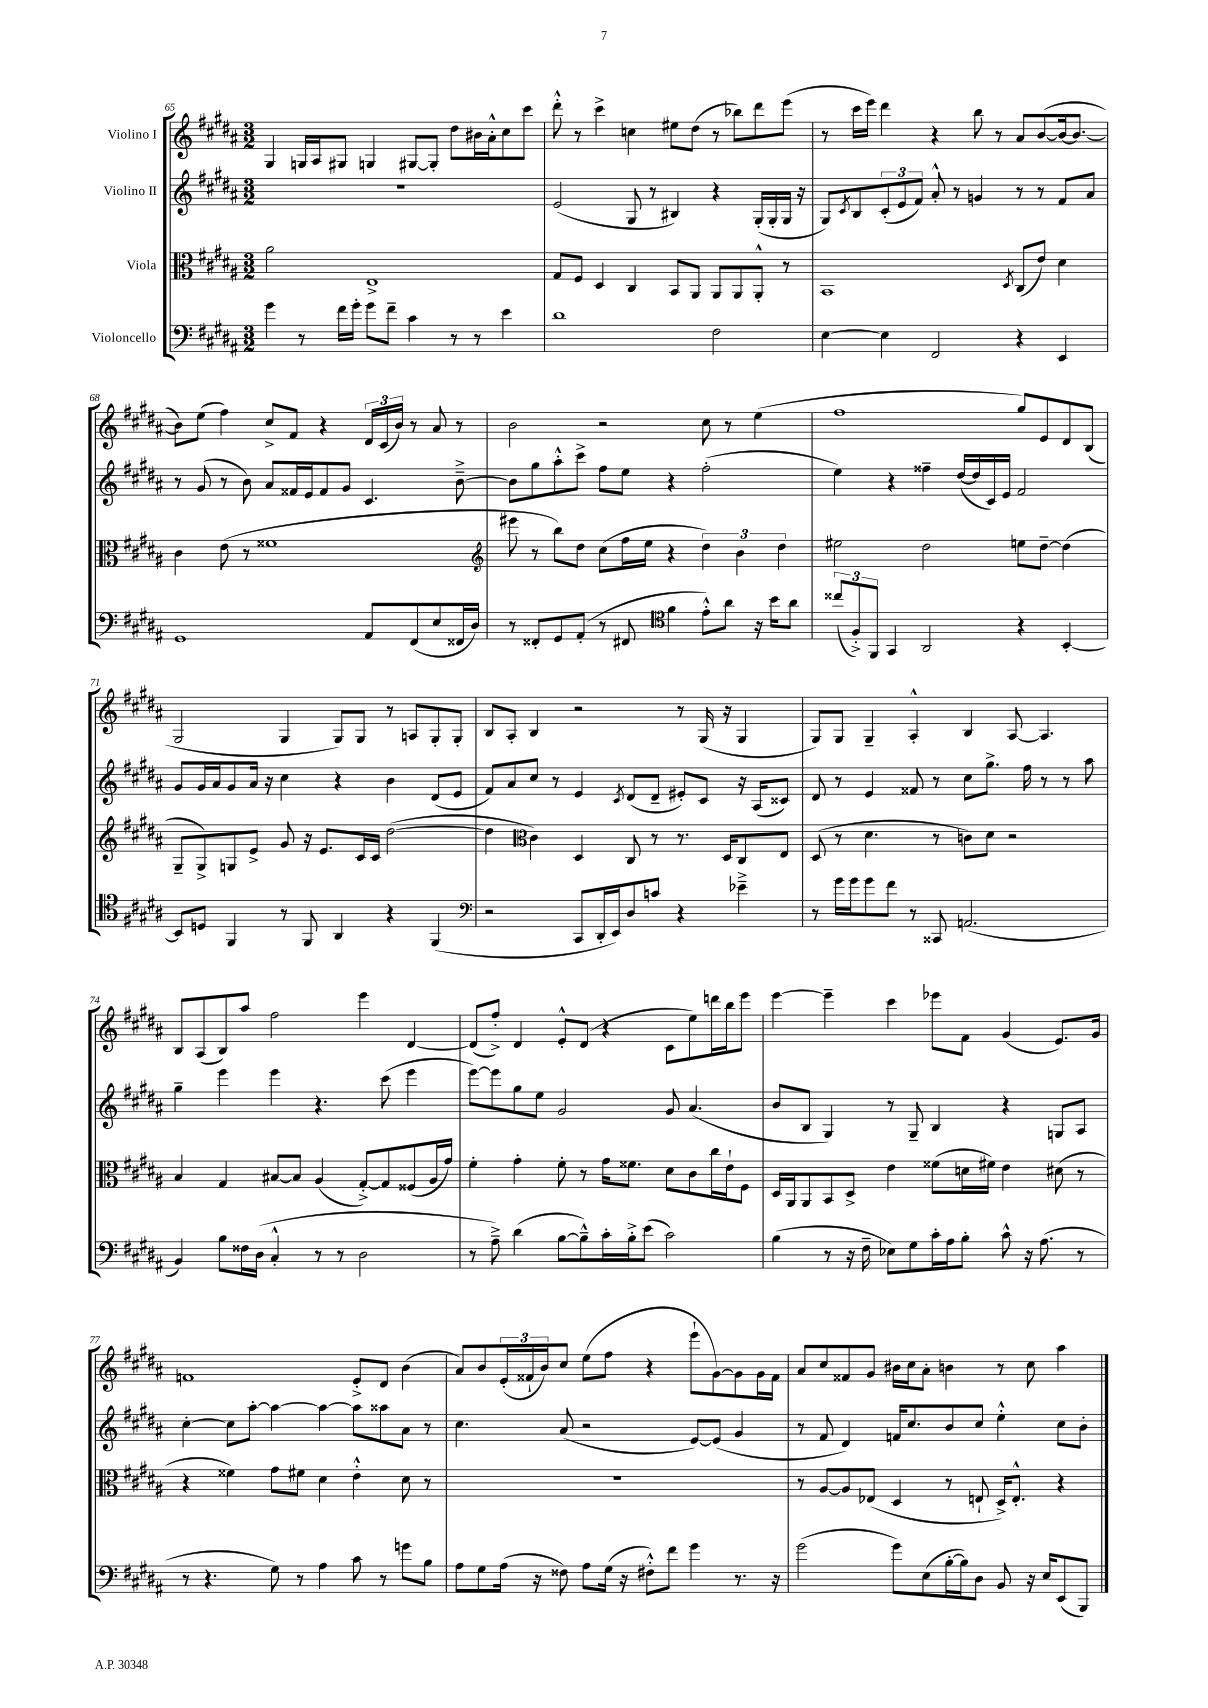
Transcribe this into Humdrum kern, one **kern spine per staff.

**kern	**kern	**kern	**kern
*staff4	*staff3	*staff2	*staff1
*clefF4	*clefC3	*clefG2	*clefG2
*k[f#c#g#d#a#]	*k[f#c#g#d#a#]	*k[f#c#g#d#a#]	*k[f#c#g#d#a#]
*M3/2	*M3/2	*M3/2	*M3/2
4g#	2a#	1.r	4G#
8r	.	.	16G
.	.	.	16A#
16f#	.	.	8G#
16g#'	.	.	.
8g#	1E^	.	4G
8f#~	.	.	.
4c#	.	.	[8G#
.	.	.	8G#']
8r	.	.	8dd#
8r	.	.	16b#
.	.	.	16a#'^^
4e	.	.	8cc#
.	.	.	8ccc#
=	=	=	=
1d#	8G#	(2e	8ddd#'^^
.	8F#	.	8r
.	4D#	.	4ccc#^
.	4C#	8G#	4cc
.	.	8r	.
.	8BB	4B#)	8ee#
.	8AA#	.	(8dd#
2F#	8AA#	4r	8r
.	8AA#	.	8bb-)
.	8AA#'^^	(16G#'	8ddd#
.	.	16G#'	.
.	8r	16G#	(8eee
.	.	16r	.
=	=	=	=
[4E	1BB	8G#)	8r
.	.	8qc#	.
.	.	8B	16ccc#
.	.	.	16eee)
4E]	.	(12c#'	4ddd#
.	.	12e	.
.	.	12f#)	.
2FF#	.	8a#'^^	4r
.	.	8r	.
.	.	4g	8bb
.	.	.	8r
.	8qD#	.	.
4r	(8C#	8r	8a#
.	8e)	8r	([8b
4EE	4d#	8f#	16b_
.	.	.	8.b_
.	.	8a#	.
=	=	=	=
1GG#	4c#	8r	8b])
.	.	(8g#	(8ee
.	(8e	8r	4ff#)
.	8r	8b)	.
.	1f##	8a#	8cc#^
.	.	16f##	8f#
.	.	16e	.
.	.	8f##	4r
.	.	8g#	.
8AA#	.	4.c#	24d#
.	.	.	(24c#
.	.	.	24b)
(8FF#	.	.	8r
8E	.	.	8a#
16FF##	.	[8b~^	8r
16D#)	.	.	.
=	=	=	=
*	*clefG2	*	*
8r	8eee#	8b]	2b
8FF##'	8r	8gg#	.
8GG#	8bb)	8aa#'^^	.
(8AA#'	8dd#	8ccc#^	.
8r	(8cc#	8ff#	2r
8FF#	16ff#	8ee	.
.	16ee	.	.
*clefC4	*	*	*
4f#	4r	4r	.
8e'^^)	6dd#)	(2ff#'	8cc#
8a#	.	.	8r
.	6b	.	.
16r	.	.	(4ee
16b	.	.	.
.	6dd#	.	.
8a#	.	.	.
=	=	=	=
(12cc##	2ee#	4ee)	1ff#
12F#'^)	.	.	.
12FF#	.	.	.
4GG#	.	4r	.
2AA#	2dd#	4ff##~	.
.	.	([16dd#	.
.	.	16dd#]	.
.	.	16c#)	.
.	.	16e	.
4r	8ee	2f#	8gg#)
.	[8dd#~	.	8e
[4BB'	(4dd#]	.	8d#
.	.	.	(8B
=	=	=	=
8BB]	8G#~	8g#	2G#
8D	8G#^)	16g#	.
.	.	16a#	.
4FF#	8G	8g#	.
.	8e^	16a#	.
.	.	16r	.
8r	8g#	4cc#	4G#
8FF#	16r	.	.
.	8.e	.	.
4AA#	.	4r	8G#)
.	16c#	.	8G#
.	16c#	.	.
4r	([2dd#	4b	8r
.	.	.	8A
(4FF#	.	(8d#	8G#'
.	.	8e	8G#'
=	=	=	=
*clefF4	*	*	*
2r	4dd#]	8f#)	8B
.	.	8a#	8A#'
*	*clefC3	*	*
.	4c#)	8cc#	4B
.	.	8r	.
8CC#	4D#	4e	2r
16DD#'	.	.	.
16EE)	.	.	.
.	.	8qc#	.
8D#	8C#	(8d#	.
8c	8r	8d#~	.
4r	8.r	8e#')	8r
.	.	8c#	(16G#
.	16D#	.	16r
4e-~^	8C#	16r	4G#
.	.	(16A#	.
.	8E	8c##)	.
=	=	=	=
8r	(8D#	8d#	8G#)
16g#	8r	8r	8G#
16g#	.	.	.
8g#	4.d#	4e	4G#~
8f#	.	.	.
8r	.	8f##	4A#'^^
8CC##	8r	8r	.
(2.AA	8c)	8cc#	4B
.	8d#	8.gg#^	.
.	2r	.	[8A#
.	.	16ff#	.
.	.	8r	4.A#]
.	.	8r	.
.	.	8aa#	.
=	=	=	=
4BB)	4B	4gg#~	8B
.	.	.	(8A#
8B	4G#	4eee	8B)
16F##	.	.	8aa#
(16D#	.	.	.
4C#'^^	[8B#	4eee	2ff#
.	8B#]	.	.
8r	(4A#	4.r	.
8r	.	.	.
2D#	[8G#'^)	.	4eee
.	8G#]	(8ccc#	.
.	(8F##	4eee	[4d#
.	16A#	.	.
.	16g#)	.	.
=	=	=	=
8r	4f#'	[8eee)	(8d#]
8A#~^)	.	8eee]	8ff#'^)
(4d#	4g#'	8gg#	4d#
.	.	8ee	.
[8B	8f#'	2g#	8e'^^
8B~^^])	8r	.	(8d#
16c#'	16g#	.	4r
16B'^	8.f##	.	.
(8e	.	.	.
2c#)	8d#	8g#	8c#
.	8c#	(4.a#	8ee)
.	16cc#	.	16ddd
.	16e`	.	16bb
.	8F#	.	8eee
=	=	=	=
(4B	16D#	8b	[4eee
.	16AA#	.	.
.	8AA#	8B	.
8r	8BB	4G#)	4eee~]
16r	8D#^	.	.
16F#~	.	.	.
8E-)	4e	8r	4ccc#
8G#	.	8G#~	.
16c#'	(8f##	4B	8eee-
16A#	.	.	.
8B'	16d	.	8f#
.	16f#)	.	.
8c#^^	4e	4r	(4g#
16r	.	.	.
(8.A#	.	.	.
.	(8d#	8G	8.e)
8r	8r	8A#	.
.	.	.	16g#
=	=	=	=
8r	4r	[4cc#'	1f
4.r	.	.	.
.	4f##)	8cc#]	.
.	.	[8aa#'	.
8G#)	8g#	4aa#_	.
8r	8f#	.	.
4A#	4d#	4aa#_	.
8c#	4e'^^	8aa#]	8e'^
8r	.	8aa##	8d#
8g	8d#	8a#	(4b
8B	8r	8r	.
=	=	=	=
8A#	1.r	4.cc#	8a#)
8G#	.	.	8b
(16A#	.	.	(24e'
.	.	.	24f##`
16r	.	.	.
.	.	.	24b)
8F##)	.	(8a#	8cc#
8A#	.	2r	(8ee
(16G#	.	.	8ff#
16r	.	.	.
8F#'^^)	.	.	4r
8f#	.	.	.
4g#	.	[8e)	8eee`
.	.	(8e]	[8g#)
8.r	.	4g#	8g#]
.	.	.	16g#
16r	.	.	16f##
=	=	=	=
(2g#	8r	8r	8a#
.	[8A#	8f#	8cc#
.	8A#]	4d#)	8f##
.	(8E-	.	8g#
8g#)	4D#	16f	16b#
.	.	8.cc#	16cc#
(8E	.	.	8a#'
[16B'	8r	8b	4b
16B])	.	.	.
8D#	8E`	8cc#	.
8BB	16D#^)	4ee'^^	8r
.	8.E'^^	.	.
16r	.	.	8cc#
16E	.	.	.
(8EE	4r	8cc#	4aa#
8BBB)	.	8b'	.
==	==	==	==
*-	*-	*-	*-
